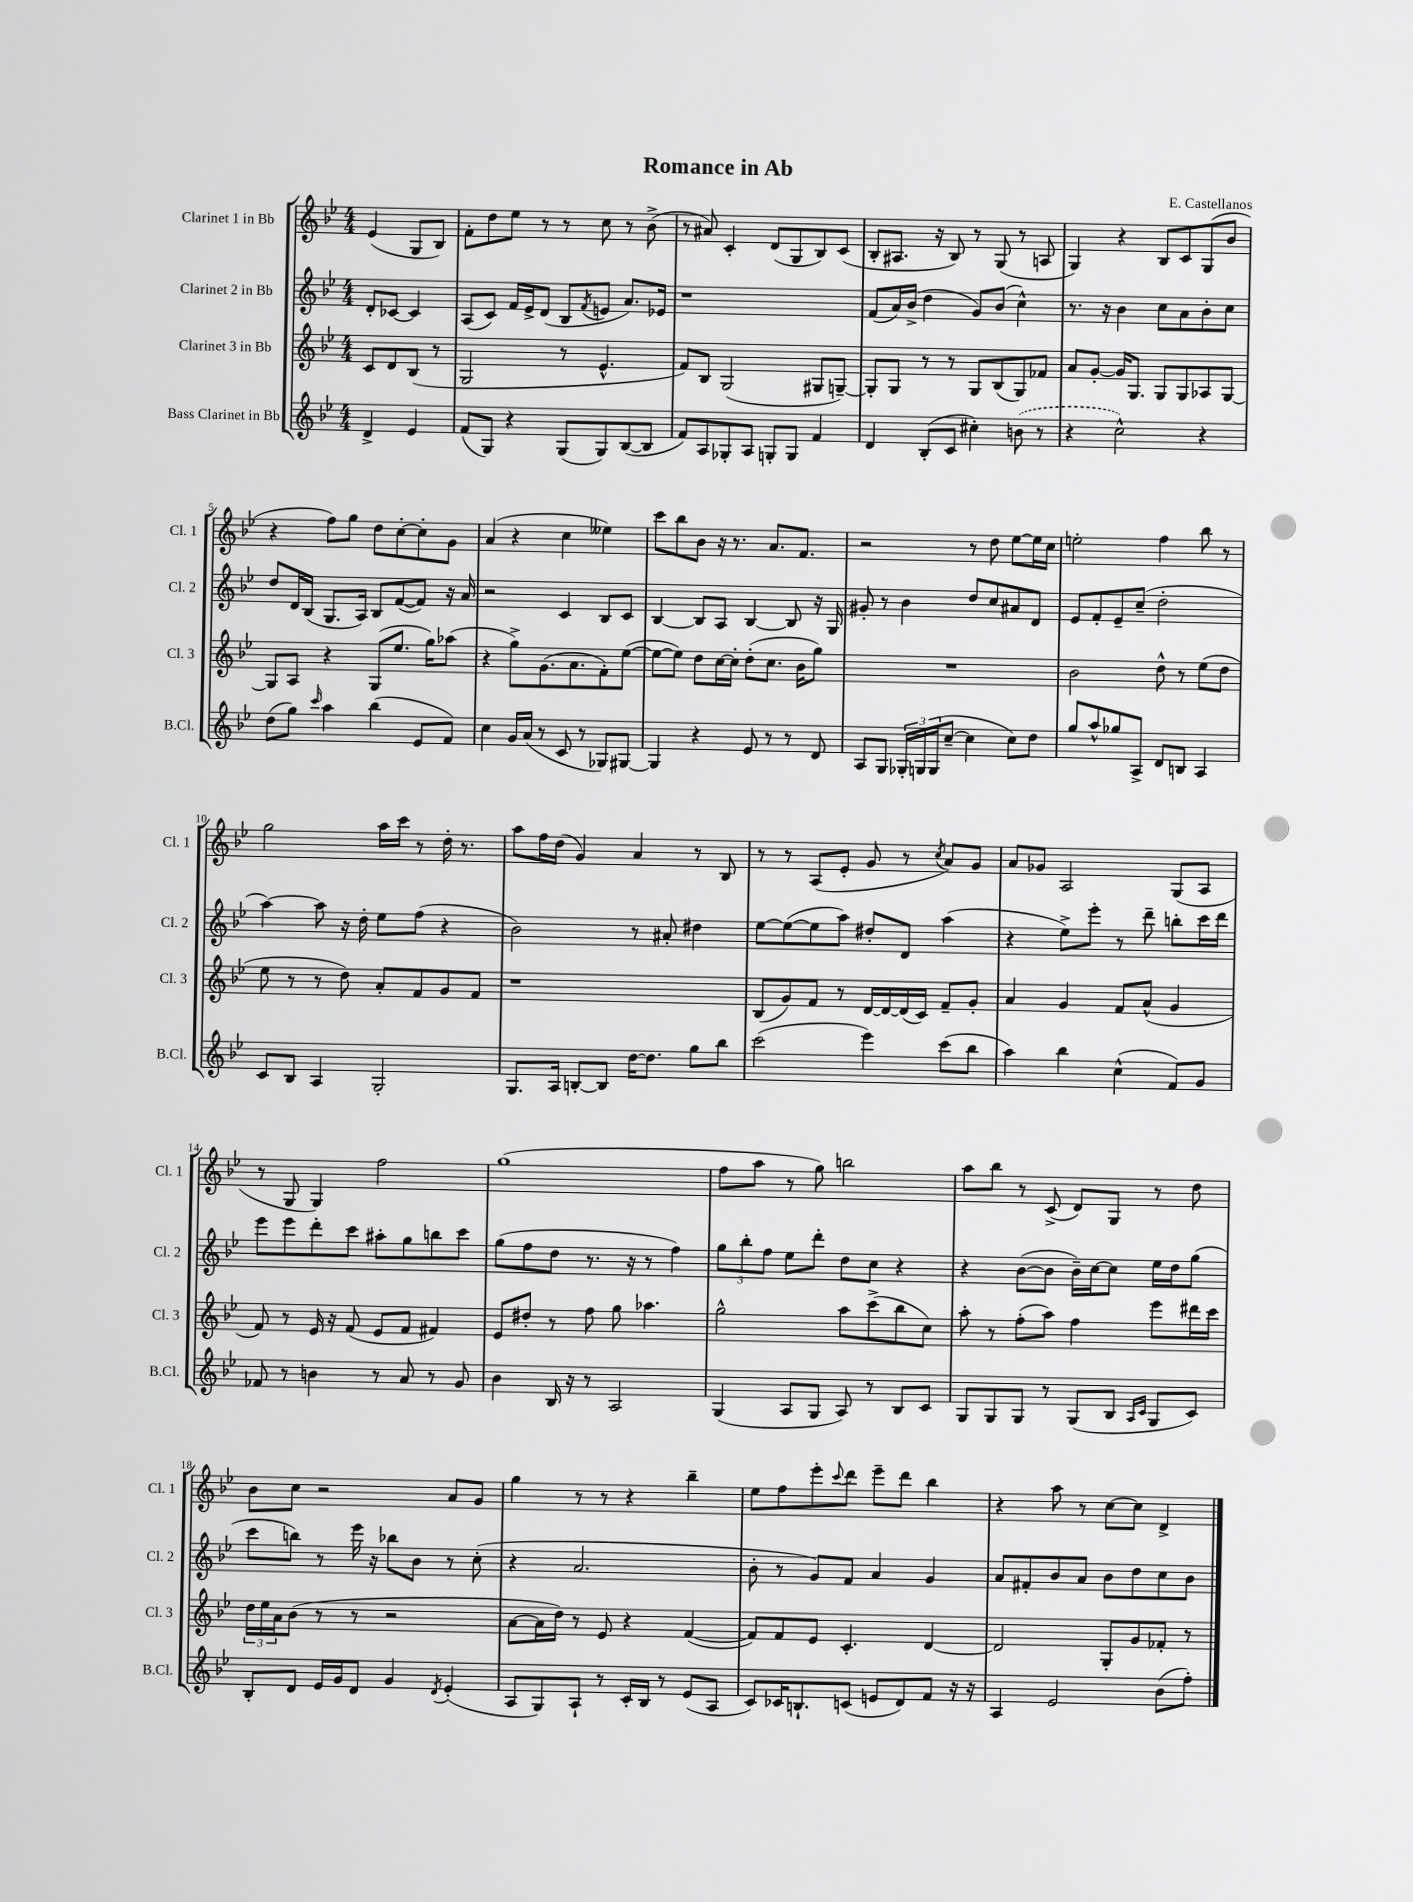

**kern	**kern	**kern	**kern
*part4	*part3	*part2	*part1
*staff4	*staff3	*staff2	*staff1
*I"Bass Clarinet in Bb	*I"Clarinet 3 in Bb	*I"Clarinet 2 in Bb	*I"Clarinet 1 in Bb
*I'B.Cl.	*I'Cl. 3	*I'Cl. 2	*I'Cl. 1
*clefG2	*clefG2	*clefG2	*clefG2
*k[b-e-]	*k[b-e-]	*k[b-e-]	*k[b-e-]
*M4/4	*M4/4	*M4/4	*M4/4
=	=	=	=
4d^/	8c/L	8d'/L	(4e-/
.	8d/	[8c-X/J	.
4e-/	(8B-/J	4c-/]	8G/L
.	8r	.	8B-/J)
=1	=1	=1	=1
(8f/L	2G/	(8A/L	8f'\L
8G/J)	.	8c/J)	8dd\
4r	.	16f/LL	8ee-\J
.	.	16e-^/J	.
.	.	(8d/J	8r
(8G/L	8r	8B-/L	8r
.	.	8qf/	.
8G/)	4.e-^^/	8en/J	8cc\
([8B-/	.	8.a/L)	8r
8B-/J]	.	.	(8b-^\
.	.	16e-X/Jk	.
=2	=2	=2	=2
8f/L)	8f/L)	1r	8r
8A/	8B-/J	.	8a#X/)
8G-X'/	(2G/	.	4c'/
8A/J	.	.	.
8Gn'/L	.	.	(8d/L
8G/J	.	.	8G/
4f/	8G#X/L	.	8B-/)
.	[8Gn~/J)	.	(8c/J
=3	=3	=3	=3
4d/	8G'/L]	(8f/L	8B-'/L
.	8G/J	16a/L)	8.A#X/J
.	.	(16b-^/JJ	.
(8B-'/L	8r	4dd\	.
.	.	.	16r
8c/J	8r	.	8B-/)
4cc#X'\)	8G/L	8g/L)	8r
.	(8B-/	(8b-/J	(8G/
(8bn\	8G/)	4cc^^\)	8r
8r	8f-X/J	.	8An/
=4	=4	=4	=4
4r	8a/L	8.r	4G/)
.	[8g'/J	.	.
.	.	16r	.
2cc^^\)	16g/KL]	4b-\	4r
.	8.G/J	.	.
.	8G/L	8cc\L	8B-/L
.	8G/	8a\	8c/
4r	8A-X/	8b-'\	(8G/
.	[8G/J	8cc\J	8b-/J
!!LO:LB:g=z
=5	=5	=5	=5
(8dd\L	8G/L]	8dd/L	4r
8gg\J)	8A/J	16d/L	.
.	.	(16B-/JJ	.
16qqccc/	.	.	.
4aa\	4r	8.G/L	8ff\L)
.	.	.	8gg\J
.	.	16A/Jk)	.
(4bb-\	(8G/L	8B-/L	8dd\L
.	8.ee-/J	([8f/	[8cc'\
8e-/L	.	8f/J])	8cc'\]
.	16gg\KL)	.	.
8f/J)	(8aa-X\J	16r	8g\J
.	.	16a/	.
=6	=6	=6	=6
4cc\	4r	2r	(4a/
16g/LL	8gg^\L)	.	4r
(16a/JJ	.	.	.
8r	(8.g\	.	.
8c/	.	4c/	4cc\
.	8.a\	.	.
8r	.	.	.
8G-X/L)	8f'\)	8B-/L	4ee--X\)
[8G#X/J	([8ee-\J	8c/J	.
=7	=7	=7	=7
4G#/]	8ee-\L_	[4B-/	8ccc\L
.	8ee-\J])	.	8bb-\
4r	8dd\L	8B-/L]	8b-\J
.	[16cc\L	8A/J	16r
.	16cc'\JJ]	.	8.r
8e-/	(8dd'\L	[4B-/	.
8r	8.cc\J	.	8.a/L
8r	.	8B-/]	.
.	16b-\KL	.	8.f/J
8d/	8gg\J)	16r	.
.	.	16G/	.
=8	=8	=8	=8
8A/L	1r	8g#X'/	2r
8G/J	.	8r	.
24G-X'/LL	.	4b-\	.
24Gn/	.	.	.
(24G/J	.	.	.
[8cc~/J	.	.	.
4cc\]	.	8dd/L	8r
.	.	8cc/	8dd\
8cc\L)	.	8a#X/	[8ee-\L
8dd\J	.	8d/J	16ee-\L]
.	.	.	16cc\JJ
=9	=9	=9	=9
8gg/L	2b-\	8e-/L	2een'\
8aa^^/	.	8f'/	.
8gg-X/	.	8e-~/	.
8A^/J	.	(8cc~/J	.
8d/L	8dd^^\	2dd'\	4ff\
8Bn/J	8r	.	.
4A/	(8ee-\L	.	8bb-\
.	8dd\J	.	8r
!!LO:LB:g=z
=10	=10	=10	=10
8c/L	8ee-\	[4aa\)	2gg\
8B-/J	8r	.	.
4A/	8r	8aa\]	.
.	8dd\)	16r	.
.	.	16dd'\	.
2G'/	8a'/L	8ee-\L	16aa\LL
.	.	.	16ccc\JJ
.	8f/	(8ff\J	8r
.	8g/	4r	16dd'\
.	.	.	8.r
.	8f/J	.	.
=11	=11	=11	=11
8.G/L	1r	2b-\)	8aa\L
.	.	.	16ff\L
16A/Jk	.	.	(16dd\JJ
[8Bn'/L	.	.	4g/)
8B/J]	.	.	.
[16dd\KL	.	8r	4a/
8.dd\J]	.	.	.
.	.	8a#X'/	.
8gg\L	.	4dd#X\	8r
8bb-\J	.	.	8B-/
=12	=12	=12	=12
(2ccc\	(8B-/L	[8ee-\L	8r
.	8g/)	(8ee-\_	8r
.	8f/J	8ee-\]	(8A/L
.	8r	8aa\J)	8e-'/J
4eee-\)	[16d/LL	8dd#X'/L	8g/
.	16d/_	.	.
.	(16d/]	8d/J	8r
.	16c/JJ)	.	.
.	.	.	8qcc/
(8ccc\L	8f~/L	(4aa\	8a/L)
8bb-\J	8g'/J	.	8g/J
=13	=13	=13	=13
4aa\)	4a/	4r	8a/L
.	.	.	8g-X/J
4bb-\	4g/	8ee-^\L)	2A/
.	.	8eee-'\J	.
(4cc^^\	8f/L	8r	.
.	(8a^^/J	8ddd~\	.
8f/L)	4g/	8bbn'\L	(8G/L
8g/J	.	16ccc\L	8A/J
.	.	16ddd\JJ	.
!!LO:LB:g=z
=14	=14	=14	=14
8f-X/	8f/)	8eee-\L	8r
8r	8r	8eee-\	8G/
4bn\	16e-/	8ddd'\	4G/)
.	16r	.	.
.	(8f/	8ccc\J	.
8r	8e-/L	8aa#X'\L	2ff\
8a/	8f/J	8gg\	.
8r	4f#X/)	8bbn\	.
8g/	.	8ccc\J	.
=15	=15	=15	=15
4b-\	8e-/L	(8gg\L	(1gg
.	8dd#X'/J	8ff\	.
16B-/	8r	8dd\J	.
16r	.	.	.
8r	8ff\	8.r	.
2A/	8gg\	.	.
.	.	16r	.
.	4.aa-X\	8r	.
.	.	4ff\)	.
=16	=16	=16	=16
(4G/	2gg^^\	12gg\L	8ff\L
.	.	12bb-'\	.
.	.	.	8aa\J
.	.	12ff\J	.
8A/L	.	8ee-\L	8r
8G/J	.	8ddd'\J	8gg\)
8A/)	8aa\L	8dd\L	2bbn\
8r	(8ccc^\	8cc\J	.
8B-/L	8bb-\	4r	.
8c/J	8cc\J)	.	.
=17	=17	=17	=17
8G/L	8aa'\	4r	8aa\L
8G/	8r	.	8bb-\J
8G/J	(8ff'\L	([8b-\L	8r
8r	8aa\J)	8b-\J]	(8c^/
(8G/L	4ff\	16b-~\LL)	8d/L)
.	.	[16cc\J	.
8B-/J	.	8cc\J]	8G/J
16qqA/LL	.	.	.
16qqc/JJ	.	.	.
8G/L	8eee-\L	16ee-\LL	8r
.	.	16dd\J	.
8c/J)	16ddd#X\L	(8gg\J	8dd\
.	16ccc\JJ	.	.
!!LO:LB:g=z
=18	=18	=18	=18
8B-'/L	24dd\LL	8ccc\L	8b-\L
.	24ee-\	.	.
.	24a\J	.	.
8d/J	(8b-\J	8bbn\J)	8cc\J
16e-/LL	8r	8r	2r
16g/J	.	.	.
8d/J	8r	16eee-\	.
.	.	16r	.
4g/	2r	8bb-X\L	.
.	.	8b-\J	.
8qd/	.	.	.
(4e-'/	.	8r	8a/L
.	.	(8cc'\	8g/J
=19	=19	=19	=19
8A/L	[8a\L	4r	4gg\
8G/)	16a\L]	.	.
.	16dd\JJ)	.	.
8A`/J	8r	2.a/	8r
8r	8e-/	.	8r
16c'/LL	4r	.	4r
16B-/JJ	.	.	.
8r	.	.	.
(8e-/L	([4f/	.	4bb-~\
8A/J	.	.	.
=20	=20	=20	=20
8c/L)	8f/L])	8b-'\	8ee-\L
16c-X/K	8f/	8r	8ff\
8.Bn`/	.	.	.
.	8e-/J	8g/L)	8eee-'\
.	.	.	8qqccc/
(8cn/J	4.c'/	8f/J	8ddd\J
8en/L	.	4a/	8eee-~\L
8d/)	.	.	8ddd\J
8f/J	[4d/	4g/	4bb-\
16r	.	.	.
16r	.	.	.
=21	=21	=21	=21
4A/	2d/]	8a/L	4r
.	.	8f#X'/	.
2e-/	.	8b-/	8aa\
.	.	8a/J	8r
.	8G'/L	8b-\L	[8cc\L
.	8g/	8dd\	8cc\J]
(8b-\L	8f-X'/J	8cc\	4d^/
8ff'\J)	8r	8b-\J	.
==	==	==	==
*-	*-	*-	*-
